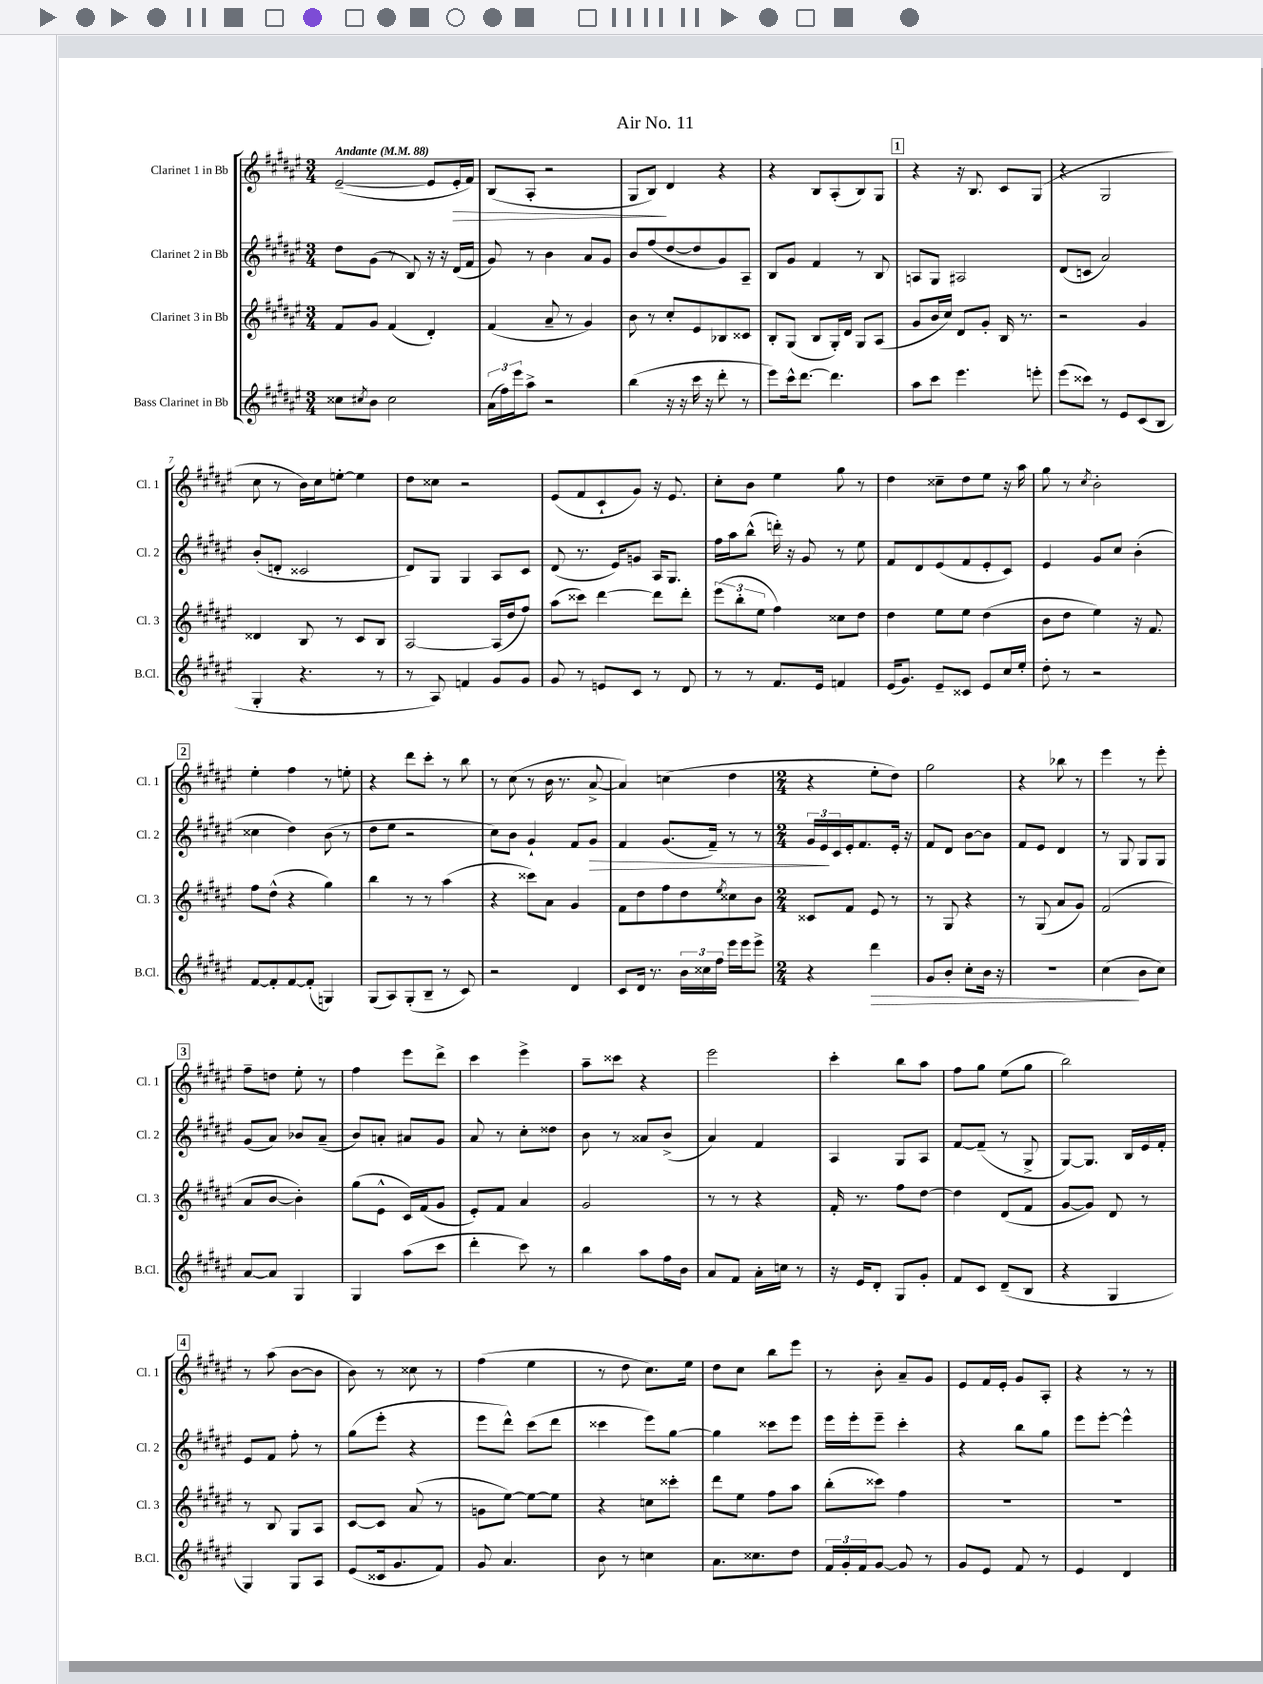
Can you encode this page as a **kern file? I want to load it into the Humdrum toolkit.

**kern	**dynam	**kern	**kern	**dynam	**kern	**dynam
*part4	*part4	*part3	*part2	*part2	*part1	*part1
*staff4	*staff4	*staff3	*staff2	*staff2	*staff1	*staff1
*I"Bass Clarinet in Bb	*	*I"Clarinet 3 in Bb	*I"Clarinet 2 in Bb	*	*I"Clarinet 1 in Bb	*
*I'B.Cl.	*	*I'Cl. 3	*I'Cl. 2	*	*I'Cl. 1	*
*clefG2	*	*clefG2	*clefG2	*	*clefG2	*
*k[f#c#g#d#a#e#]	*	*k[f#c#g#d#a#e#]	*k[f#c#g#d#a#e#]	*	*k[f#c#g#d#a#e#]	*
*M3/4	*	*M3/4	*M3/4	*	*M3/4	*
*MM88	*	*MM88	*MM88	*	*MM88	*
=1	=1	=1	=1	=1	=1	=1
!	!	!	!	!	!LO:TX:a:B:t=Andante	!
8cc##X\L	.	8f#/L	8dd#\L	.	([2e#~/	.
8qcc#X/	.	.	.	.	.	.
8b\J	.	8g#/J	(8g#\J	.	.	.
2cc#\	.	(4f#/	8r	.	.	.
.	.	.	8B/)	.	.	.
.	.	4d#'/)	16r	.	8e#/L]	.
.	.	.	16r	.	.	.
!	!	!	!	!	!	!LO:HP:b
.	.	.	(16d#/LL	.	16e#'/L	>
.	.	.	16f#/JJ	.	16f#/JJ)	.
=2	=2	=2	=2	=2	=2	=2
(24a#\LL	.	(4f#/	8g#/)	.	(8B/L	.
24ff#\)	.	.	.	.	.	.
24eee#\J	.	.	.	.	.	.
8aa#^\J	.	.	8r	.	8A#'/J	.
2r	.	8a#~/	4b\	.	2r	.
.	.	8r	.	.	.	.
.	.	4g#/)	8a#/L	.	.	.
.	.	.	8g#/J	.	.	.
=3	=3	=3	=3	=3	=3	=3
(4bb\	.	8b\	8b/L	.	8G#/L	.
.	.	8r	(8ff#/	.	8B/J)	.
16r	.	8cc#'/L	[8dd#/	.	4d#/	]
16r	.	.	.	.	.	.
16ccc#\	.	8e#/	8dd#/]	.	.	.
16r	.	.	.	.	.	.
8ddd#'\	.	8B-X/	8g#/)	.	4r	.
8r	.	8c##X/J	8A#~/J	.	.	.
=4	=4	=4	=4	=4	=4	=4
8eee#\L)	.	8B'/L	8B/L	.	4r	.
16ccc#^^\k	.	(8G#/J	8g#/J	.	.	.
[8.ddd#\J	.	.	.	.	.	.
.	.	8B/L	4f#/	.	8B/L	.
4.ddd#\]	.	16G#'/L)	.	.	(8A#'/	.
.	.	16d#/JJ	.	.	.	.
.	.	8G#/L	8r	.	8B/)	.
.	.	(8A#/J	8B/	.	8G#/J	.
!!LO:REH:place=s1:t=1
=5	=5	=5	=5	=5	=5	=5
8aa#\L	.	8g#/L	8An/L	.	4r	.
8ccc#\J	.	16b/L	8G#/J	.	.	.
.	.	16cc#/JJ)	.	.	.	.
4.eee#\	.	8d#/L	2A#X/	.	16r	.
.	.	.	.	.	8.B/	.
.	.	8g#'/J	.	.	.	.
.	.	16B/	.	.	8c#/L	.
.	.	8.r	.	.	.	.
8eeen'\	.	.	.	.	(8G#/J	.
=6	=6	=6	=6	=6	=6	=6
(8eee#\L	.	2r	(8d#/L	.	4r	.
8ccc##X\J)	.	.	8cn/J	.	.	.
8r	.	.	2a#/)	.	2G#/	.
8e#/L	.	.	.	.	.	.
(8c#/	.	4g#/	.	.	.	.
8B/J	.	.	.	.	.	.
!!LO:LB:g=z
=7	=7	=7	=7	=7	=7	=7
4G#'/	.	4d##X/	(8b'/L	.	8cc#\	.
.	.	.	8dn'/J	.	8r	.
4.r	.	8B/	2c##X/	.	16b\LL)	.
.	.	.	.	.	16cc#\J	.
.	.	8r	.	.	[8een'\J	.
.	.	8c#/L	.	.	4ee\]	.
8r	.	8B/J	.	.	.	.
=8	=8	=8	=8	=8	=8	=8
8r	.	[2A#/	8d#/L)	.	8dd#\L	.
8A#/)	.	.	8G#/J	.	8cc##X\J	.
4fn/	.	.	4G#/	.	2r	.
8g#/L	.	(16A#/LL]	8A#/L	.	.	.
.	.	16dd#/J	.	.	.	.
8g#/J	.	8ff#/J)	8c#/J	.	.	.
=9	=9	=9	=9	=9	=9	=9
8g#/	.	(8aa#\L	(8d#/	.	(8e#/L	.
8r	.	8ccc##X\J)	8.r	.	8f#/	.
8en/L	.	[4ddd#\	.	.	8c#`/	.
.	.	.	16e#/KL)	.	.	.
8c#/J	.	.	8gn/J	.	8g#/J)	.
8r	.	8ddd#\L]	16A#/KL	.	16r	.
.	.	.	8.G#/J	.	8.e#/	.
8d#/	.	8ddd#'\J	.	.	.	.
=10	=10	=10	=10	=10	=10	=10
8r	.	(12eee#\L	16ff#\LL	.	8cc#'\L	.
.	.	.	16aa#\J	.	.	.
.	.	12bb'\	.	.	.	.
8r	.	.	(8bb^^\J	.	8b\J	.
.	.	12ee#\J	.	.	.	.
8.f#/L	.	4ff#\)	16dddn'\)	.	4ee#\	.
.	.	.	16r	.	.	.
.	.	.	8g#/	.	.	.
16e#/Jk	.	.	.	.	.	.
4fn/	.	8cc##X\L	8r	.	8gg#\	.
.	.	8dd#\J	8ee#\	.	8r	.
=11	=11	=11	=11	=11	=11	=11
(16e#/KL	.	4dd#\	8f#/L	.	4dd#\	.
8.g#/J)	.	.	.	.	.	.
.	.	.	8d#/	.	.	.
8e#~/L	.	8ee#\L	(8e#/	.	8cc##X~\L	.
8c##X/J	.	8ee#\J	8f#/	.	8dd#\	.
8e#/L	.	(4dd#\	8e#'/	.	8ee#\J	.
16cc#/L	.	.	8c#/J)	.	16r	.
16ee#'/JJ	.	.	.	.	16aa#\	.
=12	=12	=12	=12	=12	=12	=12
8dd#'\	.	8b\L	4e#/	.	8gg#\	.
8r	.	8dd#\J	.	.	8r	.
.	.	.	.	.	8qcc#/	.
2r	.	4ee#\)	8g#/L	.	2b'\	.
.	.	.	8cc#/J	.	.	.
.	.	16r	(4b'\	.	.	.
.	.	8.f#/	.	.	.	.
!!LO:LB:g=z
!!LO:REH:place=s1:t=2
=13	=13	=13	=13	=13	=13	=13
[8f#/L	.	8ff#\L	4cc##X\	.	4ee#'\	.
8f#'/]	.	(8dd#^^\J	.	.	.	.
[8f#/	.	4r	4dd#\)	.	4ff#\	.
(8f#'/J]	.	.	.	.	.	.
4Gn/)	.	4gg#\)	(8b\	.	8r	.
.	.	.	8r	.	8een'\	.
=14	=14	=14	=14	=14	=14	=14
(8G#/L	.	4bb\	8dd#\L	.	4r	.
8A#/)	.	.	8ee#\J	.	.	.
(8G#'/	.	8r	2r	.	8ddd#\L	.
8B~/J	.	8r	.	.	8ccc#'\J	.
8r	.	(4aa#\	.	.	8r	.
8c#/)	.	.	.	.	8bb\	.
=15	=15	=15	=15	=15	=15	=15
2r	.	4r	8cc#\L)	.	8r	.
.	.	.	8b\J	.	(8cc#\	.
.	.	8ccc##X\L)	4g#`/	.	8r	.
.	.	8a#\J	.	.	16b\	.
.	.	.	.	.	8.r	.
4d#/	.	4g#/	8f#/L	.	.	.
!	!	!	!	!LO:HP:b	!	!
.	.	.	8g#/J	>	[8a#^/	.
=16	=16	=16	=16	=16	=16	=16
8c#/L	.	8f#\L	4f#/	.	4a#/])	.
16d#/Jk	.	8dd#\	.	.	.	.
8.r	.	.	.	.	.	.
.	.	8ff#\	(8.g#/L	.	(4ccn\	.
24b\LL	.	8dd#\	.	.	.	.
24cc##X\	.	.	.	.	.	.
.	.	.	16f#~/Jk)	.	.	.
24ff#\JJ	.	.	.	.	.	.
.	.	8qee#/	.	.	.	.
16eee#\LL	.	8cc##X\	8r	.	4dd#\	.
16eee#\J	.	.	.	.	.	.
8eee#^\J	.	8b\J	8r	.	.	.
=17	=17	=17	=17	=17	=17	=17
*M2/4	*	*M2/4	*M2/4	*	*M2/4	*
4r	.	8c##X/L	24g#/LL	.	4r	.
.	.	.	24e#/	.	.	.
.	.	.	24c#/	]	.	.
.	.	8f#/J	16e#'/J	.	.	.
.	.	.	8.f#/	.	.	.
!	!LO:HP:b	!	!	!	!	!
4ddd#\	>	8e#/	.	.	8ee#'\L	.
.	.	8r	16e#'/Jk	.	8dd#\J)	.
.	.	.	16r	.	.	.
=18	=18	=18	=18	=18	=18	=18
8g#/L	.	8r	8f#/L	.	2gg#\	.
8b'/J	.	8G#/	8d#/J	.	.	.
8cc#'\L	.	4r	[8b\L	.	.	.
16b\Jk	.	.	8b\J]	.	.	.
16r	.	.	.	.	.	.
=19	=19	=19	=19	=19	=19	=19
2r	.	8r	8f#/L	.	4r	.
.	.	(8G#/	8e#/J	.	.	.
.	.	8a#/L	4d#/	.	8bb-X\	.
.	.	8g#/J)	.	.	8r	.
=20	=20	=20	=20	=20	=20	=20
(4cc#\	.	(2f#/	8r	.	4eee#\	.
.	.	.	8G#/	.	.	.
8b\L	]	.	8G#/L	.	8r	.
8cc#\J)	.	.	8G#/J	.	8eee#'\	.
!!LO:LB:g=z
!!LO:REH:place=s1:t=3
=21	=21	=21	=21	=21	=21	=21
[8a#/L	.	8a#/L	(8g#/L	.	8ff#~\L	.
8a#/J]	.	[8b/J	8a#/J)	.	8ddn\J	.
4G#/	.	4b'\])	8b-X/L	.	8ee#'\	.
.	.	.	(8a#~/J	.	8r	.
=22	=22	=22	=22	=22	=22	=22
4G#/	.	(8gg#\L	8b/L)	.	4ff#\	.
.	.	8e#^^\J	8an'/J	.	.	.
(8aa#\L	.	16c#/LL)	8a#X/L	.	8eee#\L	.
.	.	(16f#/J	.	.	.	.
8ccc#\J	.	8g#/J	8g#/J	.	8ddd#^\J	.
=23	=23	=23	=23	=23	=23	=23
4ddd#'\	.	8e#'/L)	8a#/	.	4ccc#\	.
.	.	8f#/J	8r	.	.	.
8ccc#\)	.	4a#/	8cc#'\L	.	4eee#^\	.
8r	.	.	8dd##X\J	.	.	.
=24	=24	=24	=24	=24	=24	=24
4bb\	.	2g#/	8b\	.	8aa#~\L	.
.	.	.	8r	.	8ccc##X\J	.
8aa#\L	.	.	8a##X/L	.	4r	.
16ff#\L	.	.	(8b^/J	.	.	.
16b\JJ	.	.	.	.	.	.
=25	=25	=25	=25	=25	=25	=25
8a#/L	.	8r	4a#/)	.	2eee#\	.
8f#/J	.	8r	.	.	.	.
16a#'\LL	.	4r	4f#/	.	.	.
16ccn\JJ	.	.	.	.	.	.
8r	.	.	.	.	.	.
=26	=26	=26	=26	=26	=26	=26
16r	.	16f#'/	4A#/	.	4ccc#'\	.
16e#/KL	.	8.r	.	.	.	.
8d#'/J	.	.	.	.	.	.
8G#/L	.	8ff#\L	8G#/L	.	8bb\L	.
8g#'/J	.	[8dd#\J	8A#/J	.	8aa#\J	.
=27	=27	=27	=27	=27	=27	=27
8f#/L	.	4dd#\]	[8f#/L	.	8ff#\L	.
8c#/J	.	.	(8f#~/J]	.	8gg#\J	.
(8d#~/L	.	(8d#/L	8r	.	(8ee#\L	.
8B/J	.	8f#/J	8G#^/	.	8gg#\J	.
=28	=28	=28	=28	=28	=28	=28
4r	.	[8g#/L	[8G#/L)	.	2bb\)	.
.	.	8g#/J])	8.G#/J]	.	.	.
4G#/	.	8d#/	.	.	.	.
.	.	.	16B/LL	.	.	.
.	.	8r	16e#/	.	.	.
.	.	.	16f#'/JJ	.	.	.
!!LO:LB:g=z
!!LO:REH:place=s1:t=4
=29	=29	=29	=29	=29	=29	=29
4G#/)	.	8r	8e#/L	.	8r	.
.	.	8B/	8f#/J	.	(8aa#\	.
8G#/L	.	8G#/L	8ff#'\	.	[8b\L	.
8A#/J	.	8A#/J	8r	.	8b\J]	.
=30	=30	=30	=30	=30	=30	=30
(8e#/L	.	[8c#/L	(8gg#\L	.	8b\)	.
16c##X/k	.	8c#/J]	8eee#'\J	.	8r	.
8.g#/	.	.	.	.	.	.
.	.	(8a#/	4r	.	8cc##X\	.
8f#/J)	.	8r	.	.	8r	.
=31	=31	=31	=31	=31	=31	=31
8g#/	.	8gn\L	8eee#\L	.	(4ff#\	.
4.a#/	.	[8ee#\J)	8ddd#^^\J)	.	.	.
.	.	8ee#\L_	(8ccc#\L	.	4ee#\	.
.	.	8ee#\J]	8ddd#\J	.	.	.
=32	=32	=32	=32	=32	=32	=32
8b\	.	4r	4ccc##X\	.	8r	.
8r	.	.	.	.	8dd#\	.
4ccn\	.	8ccn\L	8eee#\L)	.	8.cc#\L)	.
.	.	8ccc##X'\J	[8gg#\J	.	.	.
.	.	.	.	.	16ee#\Jk	.
=33	=33	=33	=33	=33	=33	=33
8.a#\L	.	8ddd#\L	4gg#\]	.	8dd#\L	.
.	.	8ee#\J	.	.	8cc#\J	.
8.cc##X\	.	.	.	.	.	.
.	.	8ff#\L	8ccc##X\L	.	8bb\L	.
8dd#\J	.	8aa#\J	8eee#\J	.	8eee#\J	.
=34	=34	=34	=34	=34	=34	=34
24f#/LL	.	(8bb'\L	16eee#\LL	.	8r	.
24g#'/	.	.	.	.	.	.
.	.	.	16eee#'\J	.	.	.
24f#/J	.	.	.	.	.	.
[8g#/J	.	8ccc##X\J)	8eee#~\J	.	8b'\	.
8g#/]	.	4ff#\	4ccc#'\	.	8a#~/L	.
8r	.	.	.	.	8g#/J	.
=35	=35	=35	=35	=35	=35	=35
8g#/L	.	2r	4r	.	8e#/L	.
8e#/J	.	.	.	.	16f#/L	.
.	.	.	.	.	16e#'/JJ	.
8f#/	.	.	8bb\L	.	8g#/L	.
8r	.	.	8gg#\J	.	8A#'/J	.
=36	=36	=36	=36	=36	=36	=36
4e#/	.	2r	8eee#\L	.	4r	.
.	.	.	[8eee#'\J	.	.	.
4d#/	.	.	4eee#^^\]	.	8r	.
.	.	.	.	.	8r	.
==	==	==	==	==	==	==
*-	*-	*-	*-	*-	*-	*-
